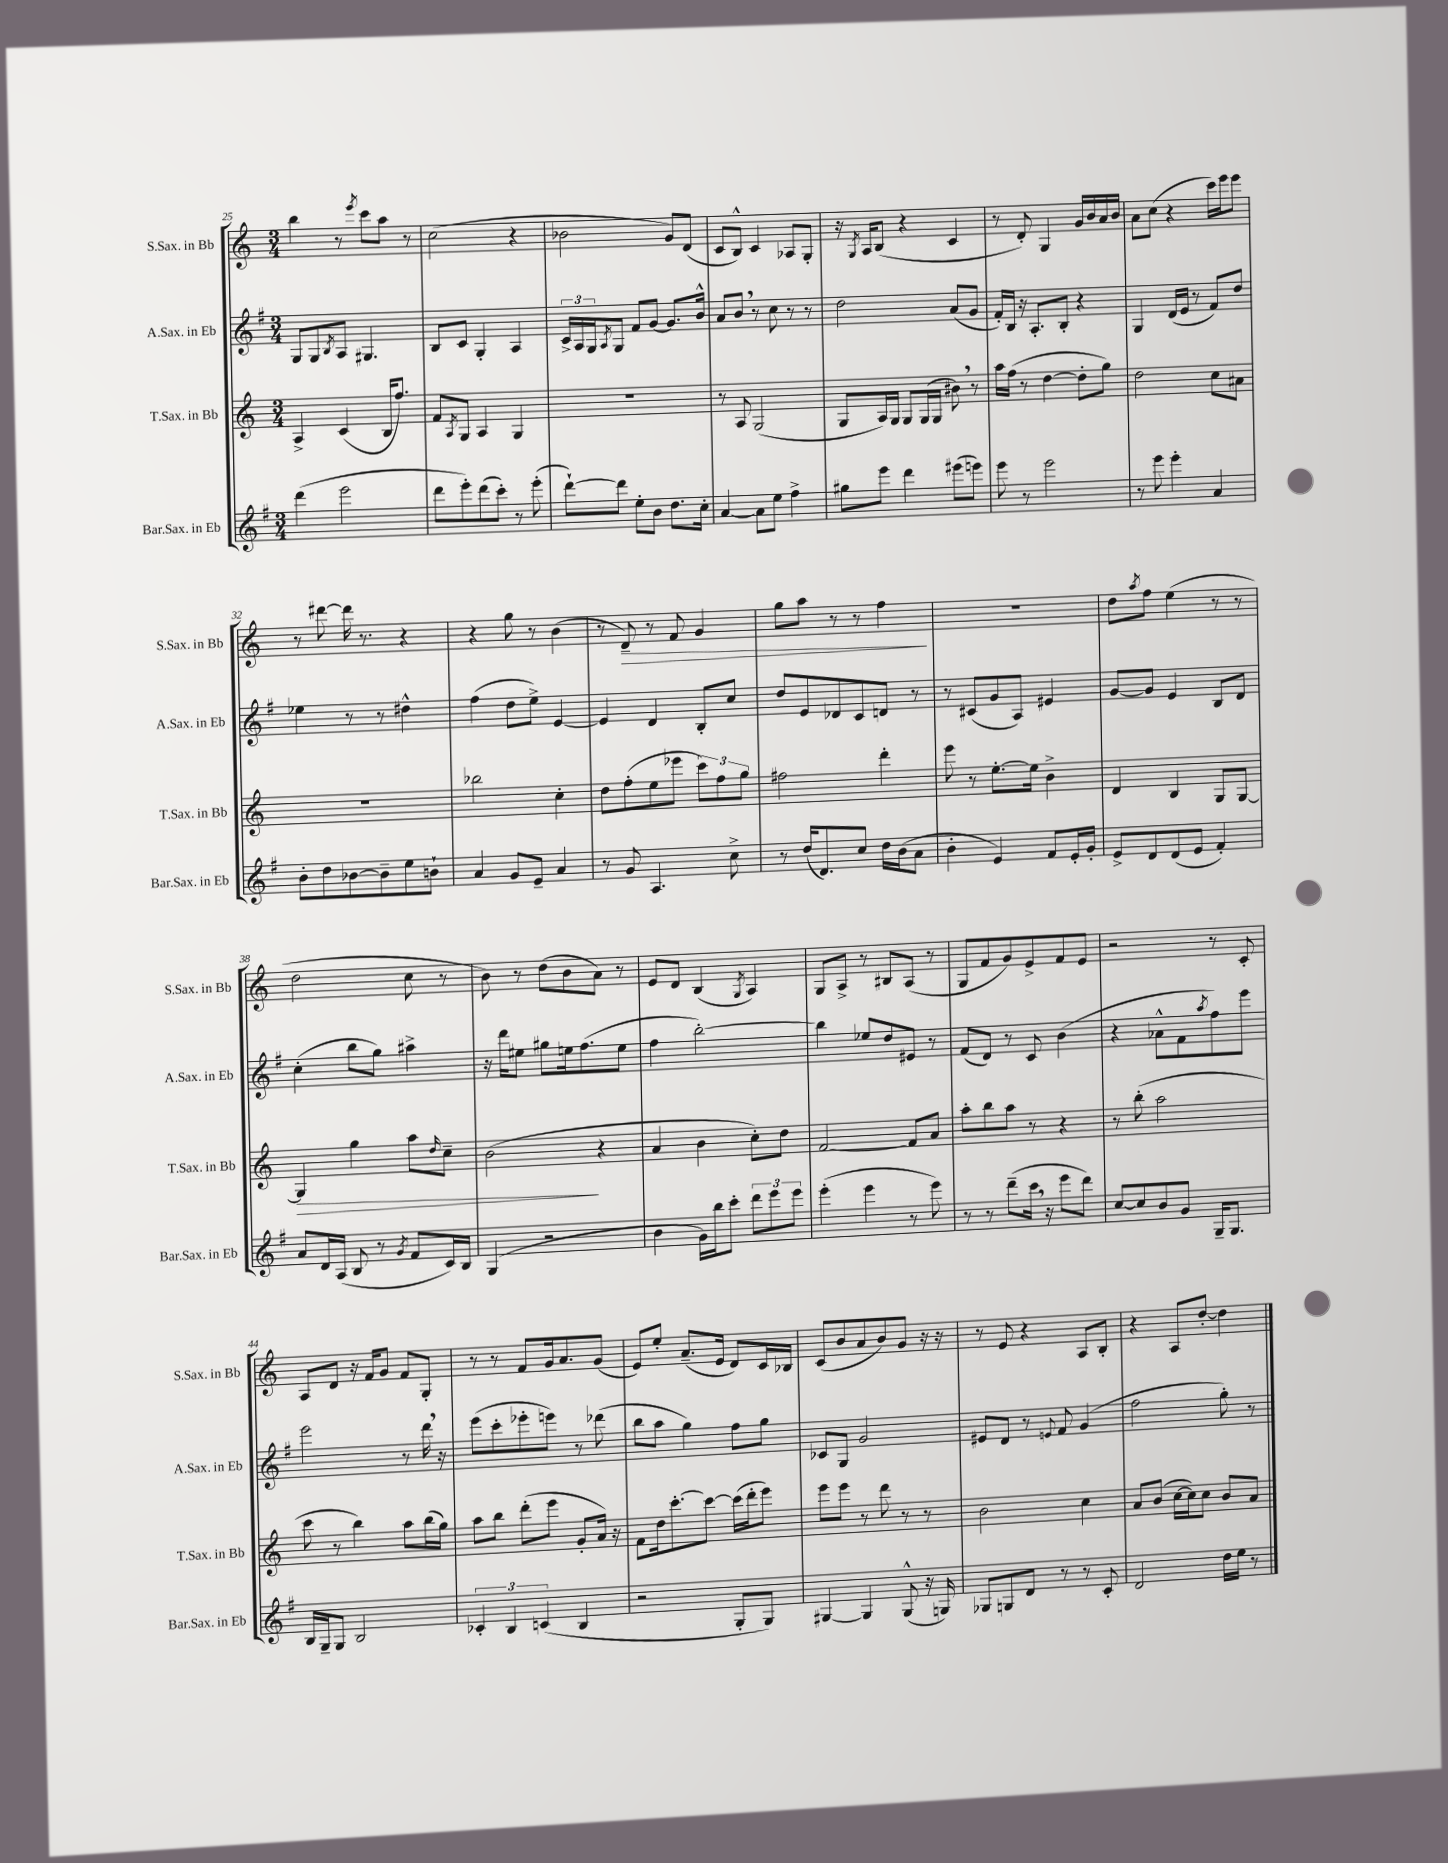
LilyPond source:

<<
\new StaffGroup <<
\new Staff = "s0" \with { instrumentName = "S.Sax. in Bb" shortInstrumentName = "S.Sax. in Bb" } {
    \clef treble \key c \major \numericTimeSignature \time 3/4
    b''4 r8 \acciaccatura { e'''8 } c'''8 a''8 r8 |
    c''2( r4 |
    bes'2 g'8) d'8( |
    c'8 b8-^) c'4 aes8 g8-. |
    r16 \acciaccatura { g8 } a16 b8( r4 c'4 |
    r8 d'8-.) g4 g'16 b'16 a'16 b'16 |
    a'8 c''8( r4 c'''16) e'''16 e'''8 |
    r8 dis'''8~ dis'''16 r8. r4 |
    r4 g''8 r8 b'4( |
    r8 d'8--\>) r8 f'8 g'4 |
    g''8 a''8 r8 r8 f''4\! |
    R2. |
    d''8 \acciaccatura { a''8 } f''8 e''4( r8 r8 |
    d''2 c''8 r8 |
    b'8) r8 d''8( b'8 a'8) r8 |
    e'8 d'8 b4( \acciaccatura { g8 } a4) |
    g8 a8-> r8 bis8 a8( r8 |
    g8 f'8 g'8) e'8-> f'8 e'8 |
    r2 r8 c'8-. |
    a8 d'8 r16 f'16 g'8 f'8 g8-. |
    r8 r8 f'8 g'16 a'8. g'8( |
    e'8) e''8-. a'8.--( e'16 d'8) c'16 bes16 |
    c'8( b'8 a'8 b'8) g'8 r16 r16 |
    r8 e'8 r4 a8 b8-. |
    r4 a8 d''8~-. d''4 \bar "|." |
}
\new Staff = "s1" \with { instrumentName = "A.Sax. in Eb" shortInstrumentName = "A.Sax. in Eb" } {
    \clef treble \key g \major \numericTimeSignature \time 3/4
    g8 g8 \acciaccatura { b8 } a8 gis4. |
    b8 c'8 g4-. a4 |
    \tuplet 3/2 { c'16-> a16 g16 } \acciaccatura { a8 } g8 fis'8 g'8~ g'8. b'16-^ |
    a'8 b'8 \breathe r8 c''8 r8 r8 |
    d''2 a'8( g'8 |
    fis'16-.) b16 r16 a8.-. b8-. r4 |
    g4 d'16( e'16 r8 fis'8) d''8 |
    ees''4 r8 r8 dis''4-^ |
    fis''4( d''8 e''8->) e'4~ |
    e'4 d'4 b8-. c''8 |
    d''8 e'8 des'8 c'8 d'8 r8 |
    r8 cis'8( g'8 a8) eis'4 |
    g'8~ g'8 e'4 b8 d'8 |
    c''4-.( b''8 g''8) ais''4-> |
    r16 d'''16 eis''8 gis''8 e''16 fis''8.( e''8 |
    fis''4 b''2~-.) |
    b''4 ees''8 d''8 eis'8 r8 |
    fis'8( d'8) r8 c'8 b'4( |
    r4 aes'8-^ fis'8 \acciaccatura { a''8 } fis''8) e'''8 |
    e'''2 r8 d'''16 \breathe r16 |
    e'''8( c'''8-. ees'''8-. e'''8) r8 des'''8( |
    b''8 a''8 g''4) fis''8 g''8 |
    ces'8 g8 g'2 |
    eis'8 d'8 r8 \appoggiatura { e'8 } fis'8 g'4( |
    fis''2 g''8-.) r8 \bar "|." |
}
\new Staff = "s2" \with { instrumentName = "T.Sax. in Bb" shortInstrumentName = "T.Sax. in Bb" } {
    \clef treble \key c \major \numericTimeSignature \time 3/4
    a4-> c'4( b16 f''8.) |
    f'8 \acciaccatura { a8 } g8 a4 g4 |
    R2. |
    r8 a8 g2( |
    g8 a16) g16 g8 g16( g16 bis'8) \breathe r8 |
    a''16 f''16( r8 d''4~ d''8-. g''8) |
    d''2 c''8 ais'8 |
    R2. |
    bes''2 c''4-. |
    d''8 f''8-.( e''8 ees'''8 \tuplet 3/2 { c'''8) f''8 g''8 } |
    fis''2 d'''4-. |
    e'''8 r8 e''8.~-. e''16 b'4-> |
    d'4 b4 g8 g8~ |
    g4\> g''4 a''8 \grace { d''16 } c''8-- |
    b'2\!( r4 |
    a'4 b'4 c''8-.) d''8 |
    f'2~ f'8 a'8 |
    a''8-. b''8 a''8 r8 r4 |
    r8 b''8-.( a''2 |
    c'''8 r8 b''4) a''8 b''16( g''16) |
    a''8 b''8 d'''8-.( e'''8 g'8-. a'16) r16 |
    f'8 d''16 c'''8.~-. c'''8~ c'''16( d'''16-. e'''8) |
    e'''8 e'''8 r8 d'''8 r8 r8 |
    b'2 c''4 |
    a'8 b'8( c''16~ c''16) c''8 b'8 a'8 \bar "|." |
}
\new Staff = "s3" \with { instrumentName = "Bar.Sax. in Eb" shortInstrumentName = "Bar.Sax. in Eb" } {
    \clef treble \key g \major \numericTimeSignature \time 3/4
    d'''4( e'''2 |
    d'''8 e'''8-.) d'''8( c'''8-.) r8 e'''8-.( |
    d'''8~-!) d'''8 e''8-. b'8 d''8. c''16-. |
    a'4~ a'8 e''8 fis''4-> |
    gis''8 e'''8 d'''4 eis'''8( e'''8) |
    e'''8 r8 e'''2 |
    r8 e'''8 e'''4-. a'4 |
    b'8-. d''8 bes'8~ bes'8-- e''8 b'8-! |
    a'4 g'8 e'8-- a'4 |
    r8 g'8 a4. c''8-> |
    r8 d''16( d'8.) c''8 d''16 b'16( a'8 |
    b'4-. e'4) fis'8 e'16-. g'16-. |
    e'8-> d'8 d'8( e'8 fis'4-.) |
    a'8 d'16 a16( b8 r8 \acciaccatura { g'8 } fis'8 c'16) b16 |
    g4( r2 |
    b'4 g'16) b''16 c'''8-. \tuplet 3/2 { d'''8 e'''8 e'''8 } |
    e'''4-.( e'''4 r8 e'''8) |
    r8 r8 d'''8--( c'''16 \breathe r16 e'''8 d'''8) |
    c''8~ c''8 b'8 g'8 g16-- g8. |
    b16 g16-- g8 b2 |
    \tuplet 3/2 { ces'4-. b4 c'4( } b4 |
    r2 g8-. g8) |
    gis4~ gis4 gis8-^( r16 g16) |
    ges8 g8 d'8 r8 r8 c'8-. |
    d'2 d''16 e''16 r8 \bar "|." |
}
>>
>>
\layout { \context { \Score currentBarNumber = #25 } }
